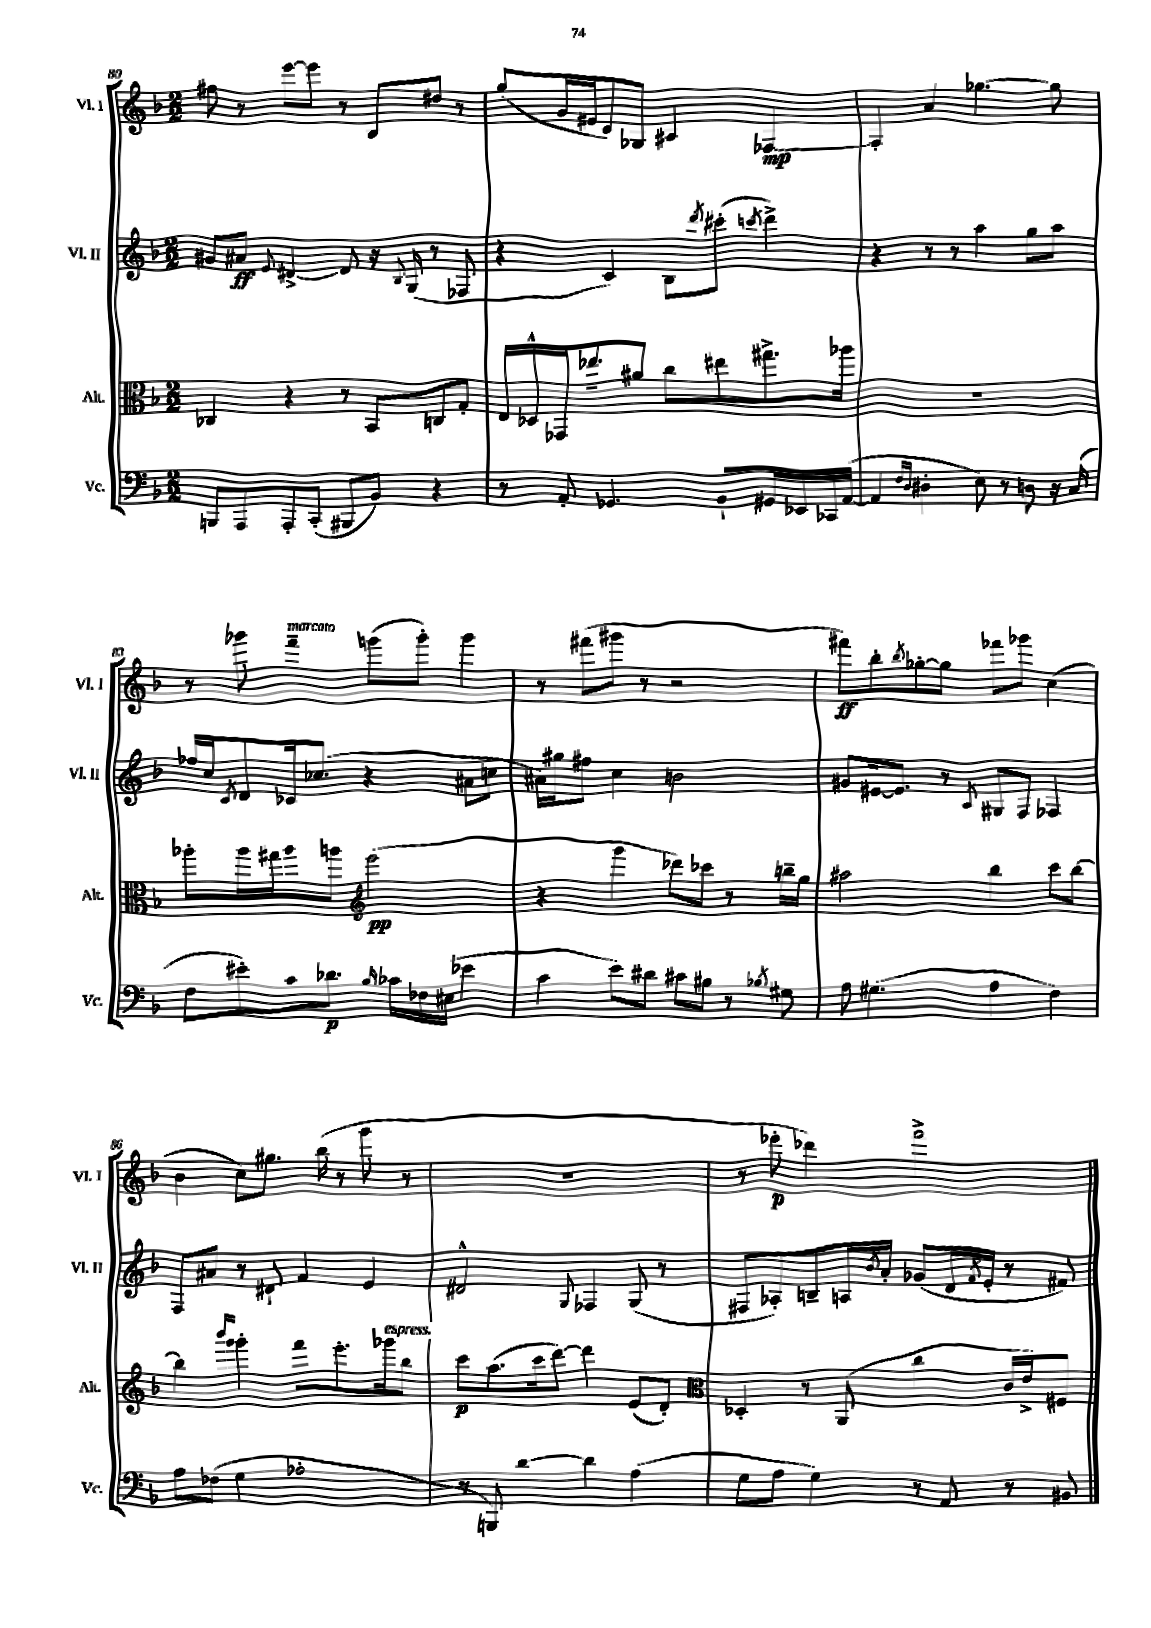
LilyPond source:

<<
\new StaffGroup <<
\new Staff = "s0" \with { instrumentName = "Vl. I" shortInstrumentName = "Vl. I" } {
    \clef treble \key f \major \numericTimeSignature \time 2/2
    fis''8 r8 e'''8~ e'''8 r8 bes8 dis''8 r8 |
    g''8( g'16 eis'16 c'8) ges8 ais4 fes4~\mp |
    fes4-. a'4 ges''4.~ ges''8 |
    r8 ges'''8 f'''4--^\markup { \italic "marcato" } g'''8( g'''8-.) g'''4 |
    r8 fis'''8( gis'''8 r8 r2 |
    fis'''8\ff) bes''8-. \acciaccatura { bes''8 } ges''8~-. ges''8 fes'''8 ges'''8 c''4( |
    bes'4 c''8) gis''8. bes''16( r8 g'''8 r8 |
    R1 |
    r8 ees'''8-.\p des'''4) f'''2-> \bar "|." |
}
\new Staff = "s1" \with { instrumentName = "Vl. II" shortInstrumentName = "Vl. II" } {
    \clef treble \key f \major \numericTimeSignature \time 2/2
    gis'8 ais'8\ff \appoggiatura { e'8 } dis'4~-> dis'8 r16 \appoggiatura { bes8 } g16( r8 fes8 |
    r4 c'4) bes8 \acciaccatura { d'''8 } cis'''8-.( \acciaccatura { c'''8 } d'''4->) |
    r4 r8 r8 a''4 g''8 a''8 |
    fes''16 c''16 \acciaccatura { c'8 } d'8 ces'16 ces''8.( r4 ais'8 c''8 |
    ais'16) gis''16 fis''8 c''4 b'2 |
    gis'8 eis'16~ eis'8. r8 \acciaccatura { a8 } gis8 f8 fes4 |
    f8 ais'8 r8 dis'8-! f'4 e'4 |
    dis'2-^ \appoggiatura { g8 } fes4 g8( r8 |
    fis8 aes8-.) b8-- a16 \acciaccatura { bes'8 } a'16-. ges'8( d'16 \acciaccatura { f'8 } e'16-. r8 fis'8) \bar "|." |
}
\new Staff = "s2" \with { instrumentName = "Alt." shortInstrumentName = "Alt." } {
    \clef alto \key f \major \numericTimeSignature \time 2/2
    ces4 r4 r8 bes,8 c8 g8-. |
    e16 des16-^ ges,16 ees''8.-- ais'8 c''8 eis''8 gis''8.-> aes''16 |
    R1 |
    aes''8-. aes''16 gis''16 aes''8 a''8 \clef treble e'''2\pp( |
    r4 g'''4 des'''8) ces'''8 r8 b''16-- g''16 |
    ais''2 bes''4 c'''8 bes''8~ |
    bes''4 \grace { bes'''16 g'''16 } g'''4-. f'''8 e'''8.-. ges'''16^\markup { \italic "espress." } bes''8 |
    c'''8\p a''8.( c'''16 d'''8~) d'''4 e'8( d'8-.) |
    \clef alto des4-. r8 a,8( c''4 c'16 e'16->) fis8 \bar "|." |
}
\new Staff = "s3" \with { instrumentName = "Vc." shortInstrumentName = "Vc." } {
    \clef bass \key f \major \numericTimeSignature \time 2/2
    b,,8 a,,8 a,,8-. c,8-.( bis,,8 bes,8) r4 |
    r8 a,8-. ges,4. bes,8-! gis,16 ees,16 ces,16 a,16~( |
    a,4 \grace { f16 d16 } dis4-. e8) r8 d8 r16 c16( |
    f8 eis'8-.) c'8 des'8.\p \grace { bes16 } ces'16 fes16 eis16( ees'4 |
    c'4 e'8) dis'8 cis'8 bis8 r8 \acciaccatura { bes8 } gis8 |
    a8 gis4.( a4 f4) |
    a8 fes8( g4 aes2-. |
    r8 b,,8) d'4~ d'4 a4( |
    g8 a8 g4) r8 a,8 r8 bis,8 \bar "|." |
}
>>
>>
\layout { \context { \Score currentBarNumber = #80 } }
